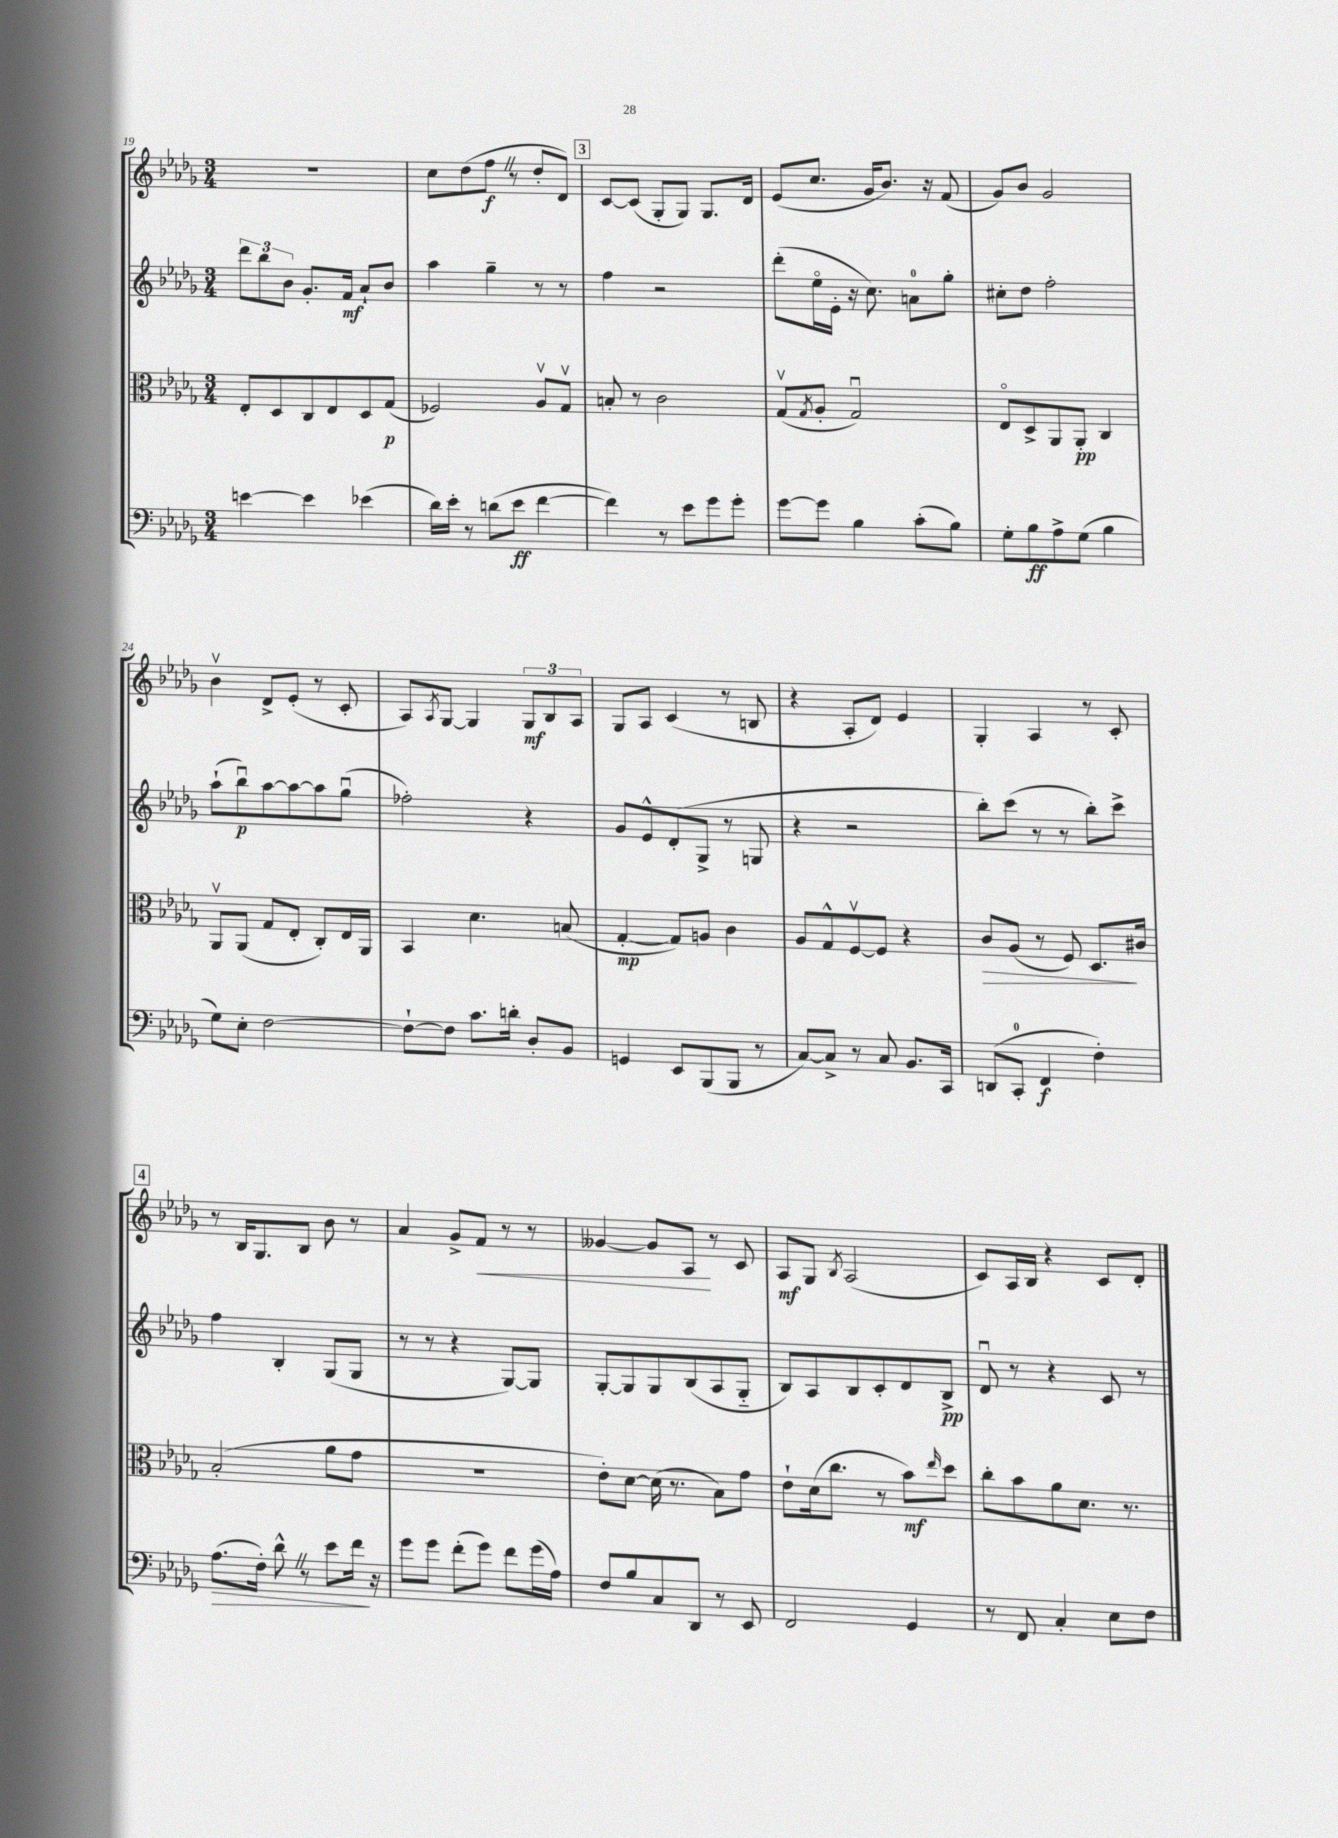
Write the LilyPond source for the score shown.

<<
\new StaffGroup <<
\new Staff = "s0" {
    \clef treble \key des \major \numericTimeSignature \time 3/4
    R2. |
    c''8 des''8( f''8\f \once \override BreathingSign.text = \markup { \musicglyph "scripts.caesura.straight" } \breathe r8 des''8-. des'8) |
    \mark \markup { \box "3" } c'8~ c'8( ges8-. ges8) ges8. des'16 |
    ees'8( c''8. ges'16 bes'8.) r16 f'8( |
    ges'8) bes'8 ges'2 |
    bes'4\upbow des'8-> ees'8-.( r8 c'8-. |
    aes8) \acciaccatura { aes8 } ges8~ ges4 \tuplet 3/2 { ges8\mf bes8 aes8 } |
    ges8 aes8 c'4( r8 b8 |
    r4 aes8-. des'8) ees'4 |
    ges4-. aes4 r8 c'8-. |
    \mark \markup { \box "4" } r8 bes16 ges8. bes8 bes'8 r8 |
    aes'4 ges'8-> f'8\< r8 r8 |
    geses'4~ geses'8 aes8\! r8 c'8 |
    aes8\mf ges8 \acciaccatura { bes8 } aes2( |
    c'8) aes16 bes16 r4 c'8 des'8-. \bar "|." |
}
\new Staff = "s1" {
    \clef treble \key des \major \numericTimeSignature \time 3/4
    \tuplet 3/2 { des'''8 bes''8 bes'8 } ges'8.-. f'16\mf aes'8-! bes'8 |
    aes''4 ges''4-- r8 r8 |
    \mark \markup { \box "3" } f''4 r2 |
    des'''8-.( ees''16\flageolet ees'16-. r16 c''8.) a'8-0 ges''8-. |
    cis''8-. des''8 f''2-. |
    aes''8-!( bes''8\downbow\p) aes''8~ aes''8~ aes''8 ges''8\downbow( |
    fes''2-.) r4 |
    ges'8 ees'8-^ des'8-.( ges8-> r8 g8 |
    r4 r2 |
    bes''8-.) c'''8( r8 r8 bes''8-.) c'''8-> |
    \mark \markup { \box "4" } f''4 bes4-. ges8( ges8 |
    r8 r8 r4 ges8~) ges8 |
    ges8~-. ges8 ges8 bes8( aes8 ges8-_ |
    bes8) aes8 bes8 c'8-. des'8 bes8->\pp |
    des'8\downbow r8 r4 c'8 r8 \bar "|." |
}
\new Staff = "s2" {
    \clef alto \key des \major \numericTimeSignature \time 3/4
    ees8-. des8 c8 ees8 des8 ges8\p( |
    fes2) aes8\upbow ges8\upbow |
    \mark \markup { \box "3" } b8-. r8 c'2 |
    ges8\upbow( \acciaccatura { ges8 } aes8-. ges2\downbow) |
    ees8\flageolet des8-> aes,8 aes,8-.\pp c4 |
    aes,8\upbow aes,8( ges8 ees8-. c8-.) ees16 aes,16 |
    bes,4 des'4. b8( |
    ges4~-.\mp ges8) a8 c'4 |
    aes8 ges8-^ f8~\upbow f8 r4 |
    c'8\> aes8( r8 f8) des8.\! cis'16 |
    \mark \markup { \box "4" } bes2-.( aes'8 ges'8 |
    R2. |
    ees'8-.) des'8~ des'16( r8. bes8) ges'8 |
    ees'8-! des'16( c''8. r8 bes'8\mf) \grace { ees''16 } des''8 |
    c''8-. bes'8 aes'8 des'8. r8. \bar "|." |
}
\new Staff = "s3" {
    \clef bass \key des \major \numericTimeSignature \time 3/4
    e'4~ e'4 ees'4( |
    des'16) ees'16-. r8 d'8( ees'8\ff f'4~ |
    \mark \markup { \box "3" } f'4) r8 ees'8 ges'8 ges'8-. |
    ges'8~ ges'8 bes4 c'8-.( bes8) |
    ges8-. bes8\ff aes8-> ges8( bes4 |
    ges8) ees8-. f2~ |
    f8~-! f8 c'8. d'16-. des8-. bes,8 |
    g,4 ees,8 bes,,8( bes,,8 r8 |
    c8~) c8-> r8 c8 bes,8. c,16 |
    d,8( c,8-0-. f,4\f f4-.) |
    \mark \markup { \box "4" } aes8.\>( f16-.) des'8-^ \once \override BreathingSign.text = \markup { \musicglyph "scripts.caesura.straight" } \breathe r8 ees'8 f'16\! r16 |
    ges'8 ges'8 f'8-.( ges'8) f'8 ges'16( aes16) |
    f8 bes8 c8 des,8 r8 ees,8 |
    f,2 ges,4 |
    r8 f,8 c4-. ees8 f8 \bar "|." |
}
>>
>>
\layout { \context { \Score currentBarNumber = #19 } }
